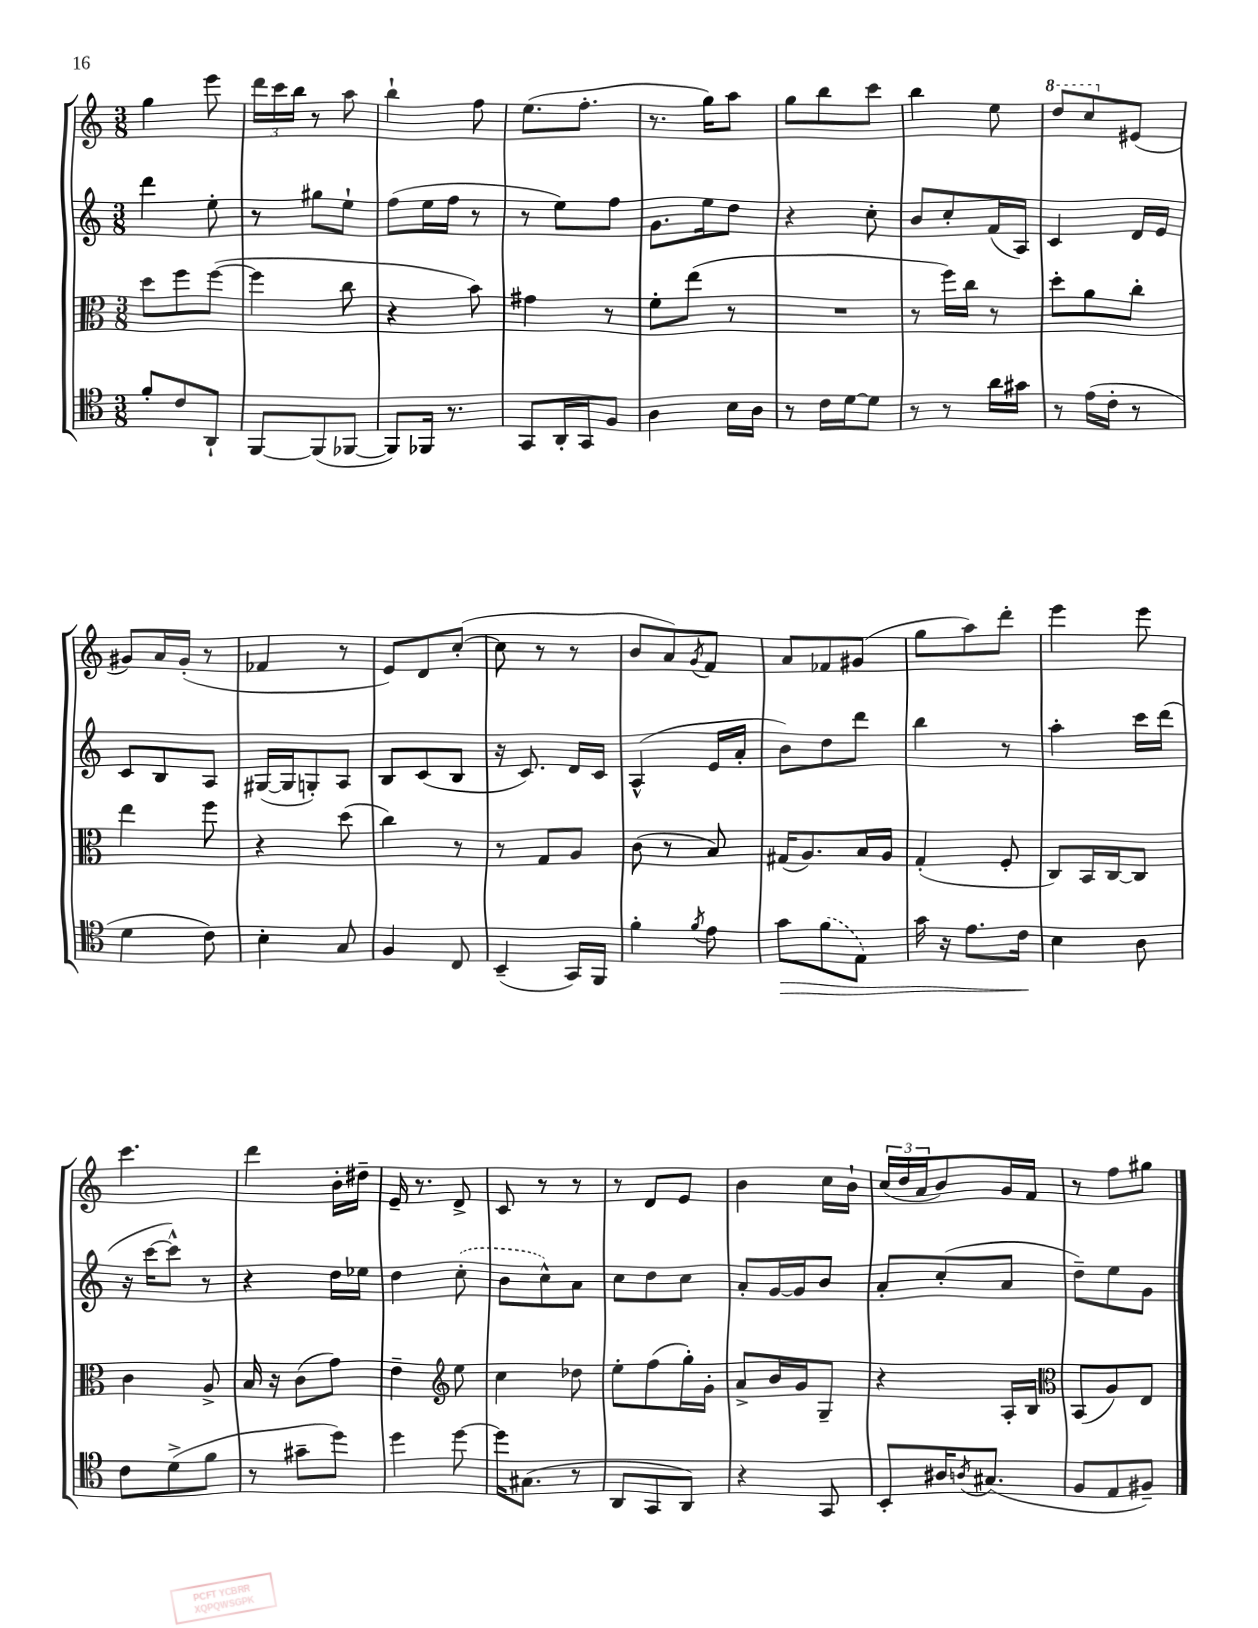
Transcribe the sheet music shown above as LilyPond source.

<<
\new StaffGroup <<
\new Staff = "s0" {
    \clef treble \key c \major \numericTimeSignature \time 3/8
    g''4 e'''8 |
    \tuplet 3/2 { d'''16 c'''16 b''16 } r8 a''8 |
    b''4-! f''8 |
    e''8.( f''8.-. |
    r8. g''16) a''8 |
    g''8 b''8 c'''8 |
    b''4 e''8 |
    \ottava #1 d'''8 c'''8 \ottava #0 eis'8( |
    gis'8) a'16 gis'16-.( r8 |
    fes'4 r8 |
    e'8) d'8 c''8~-.( |
    c''8 r8 r8 |
    b'8 a'8) \acciaccatura { g'8 } f'8 |
    a'8 fes'8 gis'8( |
    g''8 a''8) d'''8-. |
    e'''4 e'''8 |
    c'''4. |
    d'''4 b'16-. dis''16-- |
    e'16-- r8. d'8-> |
    c'8 r8 r8 |
    r8 d'8 e'8 |
    b'4 c''16 b'16-! |
    \tuplet 3/2 { c''16( d''16 a'16 } b'8) g'16 f'16 |
    r8 f''8 gis''8 \bar "|." |
}
\new Staff = "s1" {
    \clef treble \key c \major \numericTimeSignature \time 3/8
    d'''4 e''8-. |
    r8 gis''8 e''8-! |
    f''8( e''16 f''16 r8 |
    r8 e''8) f''8 |
    g'8. e''16 d''8 |
    r4 c''8-. |
    b'8 c''8-. f'16( a16) |
    c'4 d'16 e'16 |
    c'8 b8 a8 |
    gis16~( gis16 g8-.) a8 |
    b8 c'8( b8 |
    r16 c'8.) d'16 c'16 |
    a4-^( e'16 a'16-. |
    b'8) d''8 d'''8 |
    b''4 r8 |
    a''4-. c'''16 d'''16( |
    r16 c'''16~ c'''8-^) r8 |
    r4 d''16 ees''16 |
    d''4 \once \slurDashed c''8-.( |
    b'8 c''8-^) a'8 |
    c''8 d''8 c''8 |
    a'8-. g'16~ g'16 b'8 |
    a'8-. c''8-.( a'8 |
    d''8--) e''8 g'8 \bar "|." |
}
\new Staff = "s2" {
    \clef alto \key c \major \numericTimeSignature \time 3/8
    d''8 f''8 f''8~( |
    f''4 c''8 |
    r4 b'8) |
    gis'4 r8 |
    f'8-. e''8( r8 |
    R4. |
    r8 f''16) c''16 r8 |
    d''8-. a'8 c''8-. |
    e''4 f''8 |
    r4 d''8( |
    c''4) r8 |
    r8 g8 a8 |
    c'8( r8 b8) |
    gis16( a8.) b16 a16 |
    g4-.( f8-. |
    c8) b,16 c16~ c8 |
    c'4 a8-> |
    b16 r16 c'8( g'8) |
    e'4-- \clef treble e''8 |
    c''4 des''8 |
    e''8-. f''8( g''16-.) g'16-. |
    a'8-> b'16 g'16 g8-- |
    r4 a16-. b16 |
    \clef alto b,8( a8) e8 \bar "|." |
}
\new Staff = "s3" {
    \clef tenor \key c \major \numericTimeSignature \time 3/8
    f'8-. c'8 a,8-! |
    f,8~ f,8( fes,8~ |
    fes,8) fes,16 r8. |
    g,8 a,16-. g,16 f8 |
    a4 b16 a16 |
    r8 c'16 d'16~ d'8 |
    r8 r8 a'16 gis'16 |
    r8 e'16( c'16-. r8 |
    d'4 c'8) |
    b4-. g8 |
    f4 c8 |
    b,4--( g,16) f,16 |
    f'4-. \acciaccatura { f'8 } e'8 |
    g'8\> \once \slurDashed f'8( e8) |
    g'16 r16 e'8. c'16\! |
    b4 a8 |
    c'8 d'8->( f'8 |
    r8 gis'8-- d''8) |
    d''4 d''8~ |
    d''16 gis8.( r8 |
    a,8 g,8 a,8) |
    r4 g,8 |
    b,8-. ais16 \acciaccatura { a8 } gis8.( |
    f8 e8 fis8--) \bar "|." |
}
>>
>>
\layout { \context { \Score \remove "Bar_number_engraver" } }
